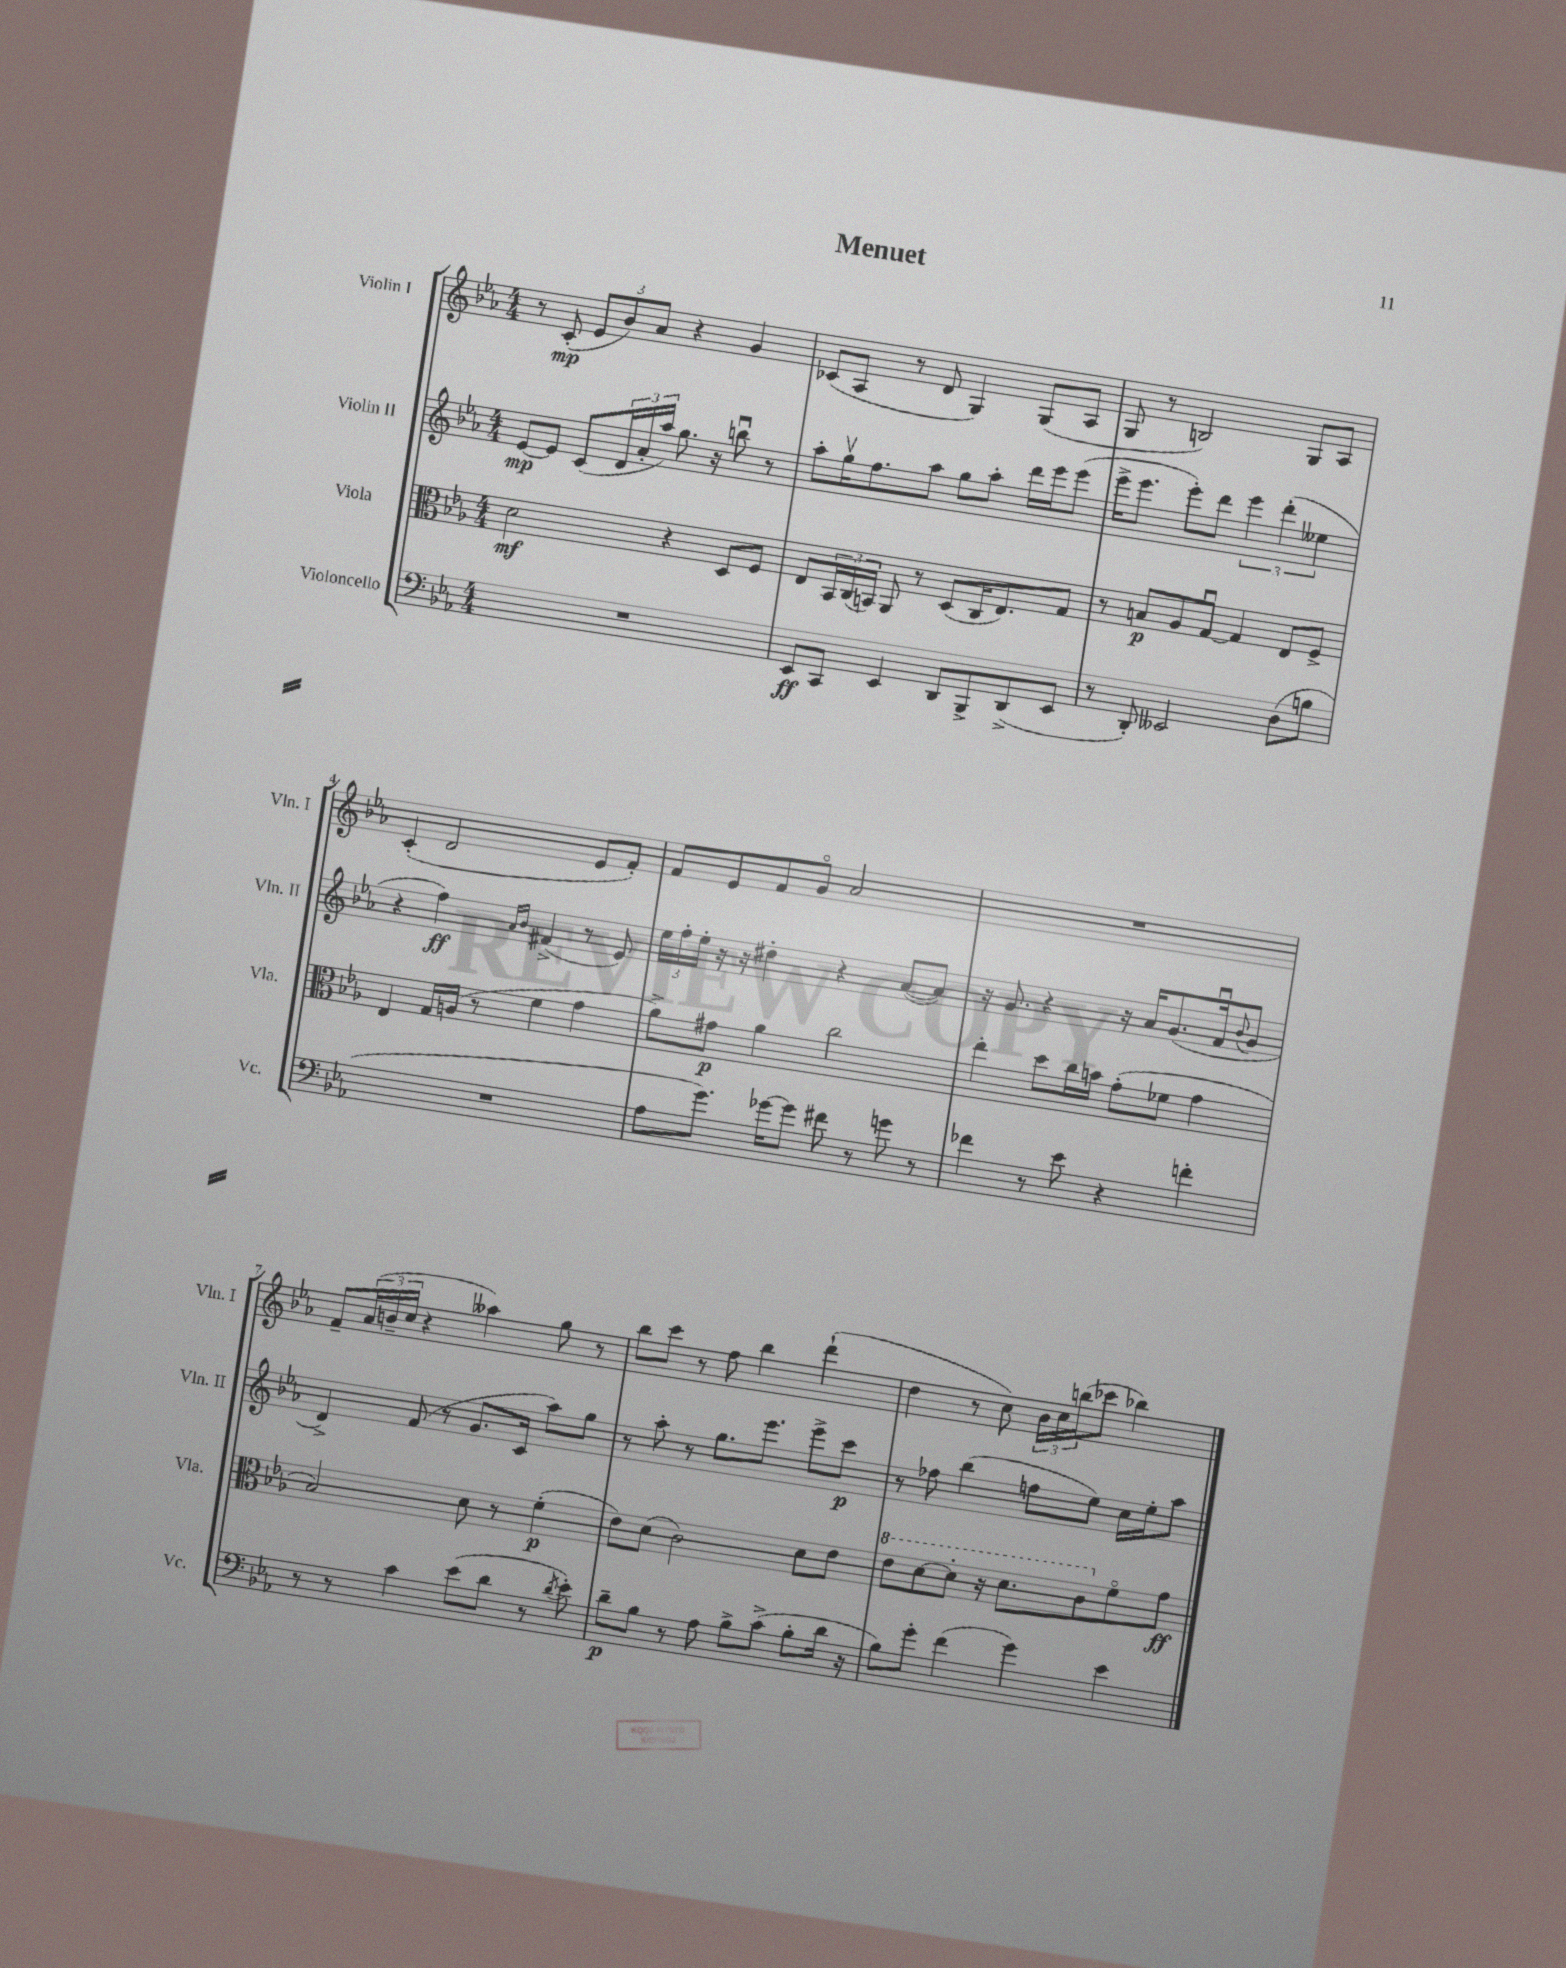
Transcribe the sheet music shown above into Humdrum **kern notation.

**kern	**kern	**kern	**kern
*staff4	*staff3	*staff2	*staff1
*clefF4	*clefC3	*clefG2	*clefG2
*k[b-e-a-]	*k[b-e-a-]	*k[b-e-a-]	*k[b-e-a-]
*M4/4	*M4/4	*M4/4	*M4/4
1r	2d	[8e-	8r
.	.	8e-]	(8c'
.	.	(8c	12e-
.	.	.	12b-)
.	.	24d	.
.	.	24a-'	12a-
.	.	24aa-)	.
.	4r	8.gg	4r
.	.	16r	.
.	8D	8bbu	4g
.	8F	8r	.
=	=	=	=
8EE-	8E-	8aa-'	(8c-
8CC	24BB-	16ggv	8A-
.	(24C	.	.
.	.	8.ff	.
.	24BB)	.	.
4EE-	8AA-	.	8r
.	8r	8aa-	8d
8DD	(8D	8gg	4G)
8BBB-^	16C	8aa-'	.
.	8.E-)	.	.
(8DD^	.	16ddd	(8G
.	.	16eee-	.
8EE-	8G	(8eee-	8A-
=	=	=	=
8r	8r	16eee-^	8G
.	.	8.eee-	.
8DD')	8B	.	8r
2EE--	8A-	8eee-')	2B)
.	[8Gu	8ddd	.
.	4G]	6eee-	.
.	.	(6ddd'	.
(8D	8E-	.	8G
.	.	6ee--	.
8B	8F^	.	8A-
=	=	=	=
1r	4E-	4r	(4c'
.	16G	4ff)	2d
.	(16A	.	.
.	8r	.	.
.	.	16qqa-	.
.	.	16qqb-	.
.	4f	(4f#^	.
.	4g	8r	8e-
.	.	8e-)	8f')
=	=	=	=
8A-	8a-^)	24ee-	8f
.	.	24ff'	.
.	.	24ee-'	.
8.g)	8g#	16r	8e-
.	.	16r	.
.	4a-	4dd#'	8f
[16g-	.	.	.
8g-]	.	.	8go
8f#	2cc	4r	2a-
8r	.	.	.
8g	.	([8a-	.
8r	.	8a-])	.
=	=	=	=
4f-	4ee-'	16r	1r
.	.	8.g	.
8r	8dd	4r	.
8e-	16cc	.	.
.	16b	.	.
4r	(8g'	16r	.
.	.	16a-	.
.	8f-	(8.g	.
4f'	4g	.	.
.	.	16fu	.
.	.	8qqb-	.
.	.	8g	.
=	=	=	=
8r	2B-)	4d^)	8f~
8r	.	.	(24a-
.	.	.	24b~
.	.	.	24cc
4c	.	(8f	4r
.	.	8r	.
(8e-	8d	8.g	4aa--)
8d	8r	.	.
.	.	16c	.
8r	(4f'	8aa-)	8gg
8qd	.	.	.
8e-')	.	8gg	8r
=	=	=	=
8d~	8e-)	8r	8bb-
8B-	(8d	8aa-'	8ccc
8r	2c)	8r	8r
8A-	.	8.gg	8ff
8B-^	.	.	4bb-
.	.	8.eee-	.
(8c^	.	.	.
8B-'	8d	8eee-^	(4ddd`
16d	8e-	8ccc	.
16r	.	.	.
=	=	=	=
8B-)	8ee-	8r	4dd
8g'	[8dd	8ff-	.
(4f	8dd']	(4bb-	8r
.	16r	.	8cc)
.	8.dd	.	.
4g)	.	8ff	24b-
.	.	.	24cc
.	.	.	(24bb
.	8cc	8ee-)	8ccc-
4e-	8fo	16cc	4bb-)
.	.	16ee-'	.
.	8g	8aa-	.
==	==	==	==
*-	*-	*-	*-
